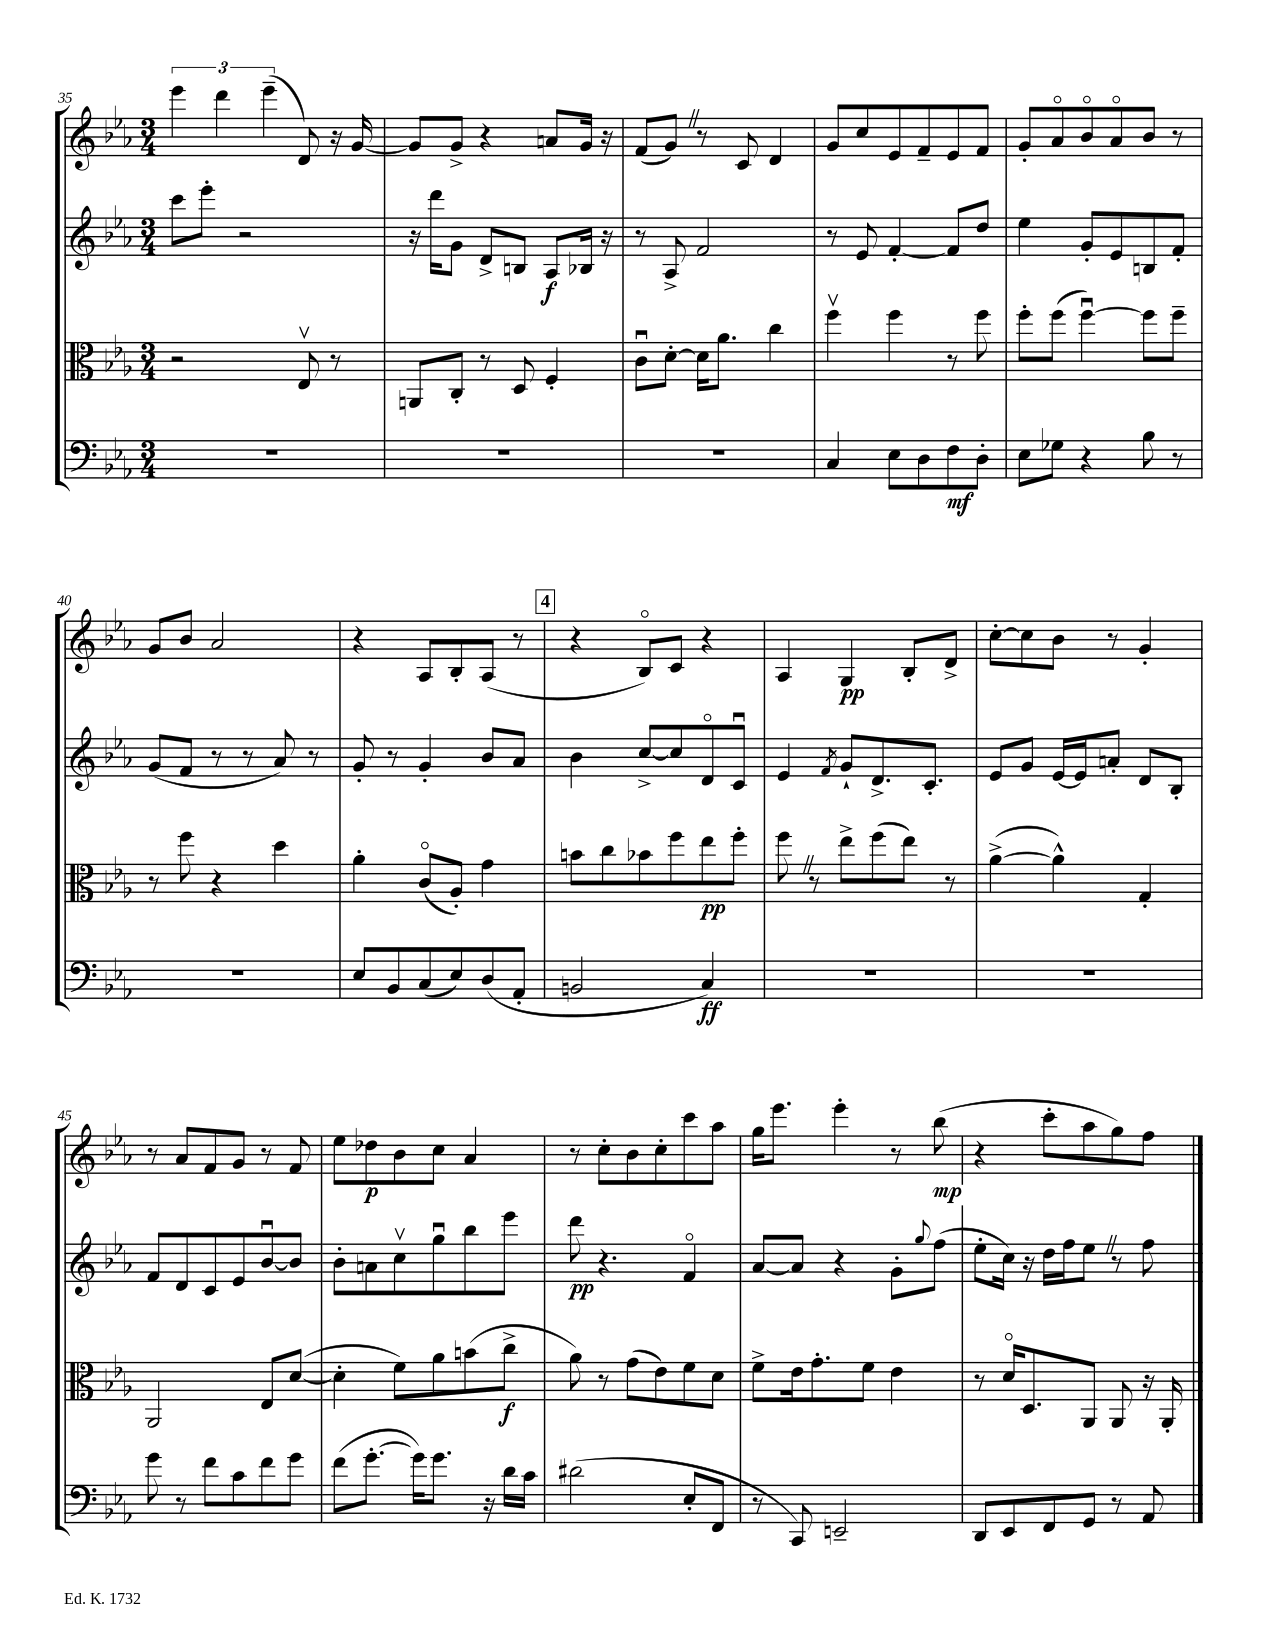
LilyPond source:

<<
\new StaffGroup <<
\new Staff = "s0" {
    \clef treble \key ees \major \numericTimeSignature \time 3/4
    \tuplet 3/2 { ees'''4 d'''4 ees'''4--( } d'8) r16 g'16~ |
    g'8 g'8-> r4 a'8 g'16 r16 |
    f'8( g'8) \once \override BreathingSign.text = \markup { \musicglyph "scripts.caesura.straight" } \breathe r8 c'8 d'4 |
    g'8 c''8 ees'8 f'8-- ees'8 f'8 |
    g'8-. aes'8\flageolet bes'8\flageolet aes'8\flageolet bes'8 r8 |
    g'8 bes'8 aes'2 |
    r4 aes8 bes8-. aes8( r8 |
    \mark \markup { \box "4" } r4 bes8\flageolet) c'8 r4 |
    aes4 g4\pp bes8-. d'8-> |
    c''8~-. c''8 bes'8 r8 g'4-. |
    r8 aes'8 f'8 g'8 r8 f'8 |
    ees''8 des''8\p bes'8 c''8 aes'4 |
    r8 c''8-. bes'8 c''8-. c'''8 aes''8 |
    g''16 ees'''8. ees'''4-. r8 bes''8\mp( |
    r4 c'''8-. aes''8 g''8) f''8 \bar "|." |
}
\new Staff = "s1" {
    \clef treble \key ees \major \numericTimeSignature \time 3/4
    c'''8 ees'''8-. r2 |
    r16 d'''16 g'8 d'8-> b8 aes8\f bes16 r16 |
    r8 aes8-> f'2 |
    r8 ees'8 f'4~-. f'8 d''8 |
    ees''4 g'8-. ees'8 b8 f'8-. |
    g'8( f'8 r8 r8 aes'8) r8 |
    g'8-. r8 g'4-. bes'8 aes'8 |
    \mark \markup { \box "4" } bes'4 c''8~-> c''8 d'8\flageolet c'8\downbow |
    ees'4 \acciaccatura { f'8 } g'8-! d'8.-> c'8.-. |
    ees'8 g'8 ees'16~ ees'16 a'8-. d'8 bes8-. |
    f'8 d'8 c'8 ees'8 bes'8~\downbow bes'8 |
    bes'8-. a'8 c''8\upbow g''8\downbow bes''8 ees'''8 |
    d'''8\pp r4. f'4\flageolet |
    aes'8~ aes'8 r4 g'8-. \appoggiatura { g''8 } f''8( |
    ees''8-. c''16) r16 d''16 f''16 ees''8 \once \override BreathingSign.text = \markup { \musicglyph "scripts.caesura.straight" } \breathe r8 f''8 \bar "|." |
}
\new Staff = "s2" {
    \clef alto \key ees \major \numericTimeSignature \time 3/4
    r2 ees8\upbow r8 |
    a,8 c8-. r8 d8 f4-. |
    c'8\downbow d'8~-. d'16 aes'8. c''4 |
    f''4\upbow f''4 r8 f''8 |
    f''8-. f''8( f''4~\downbow) f''8 f''8-- |
    r8 f''8 r4 d''4 |
    aes'4-. c'8\flageolet( aes8-.) g'4 |
    \mark \markup { \box "4" } b'8 c''8 bes'8 f''8 ees''8\pp f''8-. |
    f''8 \once \override BreathingSign.text = \markup { \musicglyph "scripts.caesura.straight" } \breathe r8 ees''8-> f''8( ees''8) r8 |
    aes'4~->( aes'4-^) g4-. |
    aes,2 ees8 d'8~( |
    d'4-. f'8) aes'8 b'8( c''8->\f |
    aes'8) r8 g'8( ees'8) f'8 d'8 |
    f'8-> ees'16 g'8.-. f'8 ees'4 |
    r8 d'16\flageolet d8. aes,8 aes,8 r16 aes,16-. \bar "|." |
}
\new Staff = "s3" {
    \clef bass \key ees \major \numericTimeSignature \time 3/4
    R2. |
    R2. |
    R2. |
    c4 ees8 d8 f8\mf d8-. |
    ees8 ges8 r4 bes8 r8 |
    R2. |
    ees8 bes,8 c8( ees8) d8( aes,8-. |
    \mark \markup { \box "4" } b,2 c4\ff) |
    R2. |
    R2. |
    g'8 r8 f'8 c'8 f'8 g'8 |
    f'8( g'8.~-. g'16) g'8. r16 d'16 c'16 |
    dis'2( ees8-. f,8 |
    r8 c,8) e,2-- |
    d,8 ees,8 f,8 g,8 r8 aes,8 \bar "|." |
}
>>
>>
\layout { \context { \Score currentBarNumber = #35 } }
